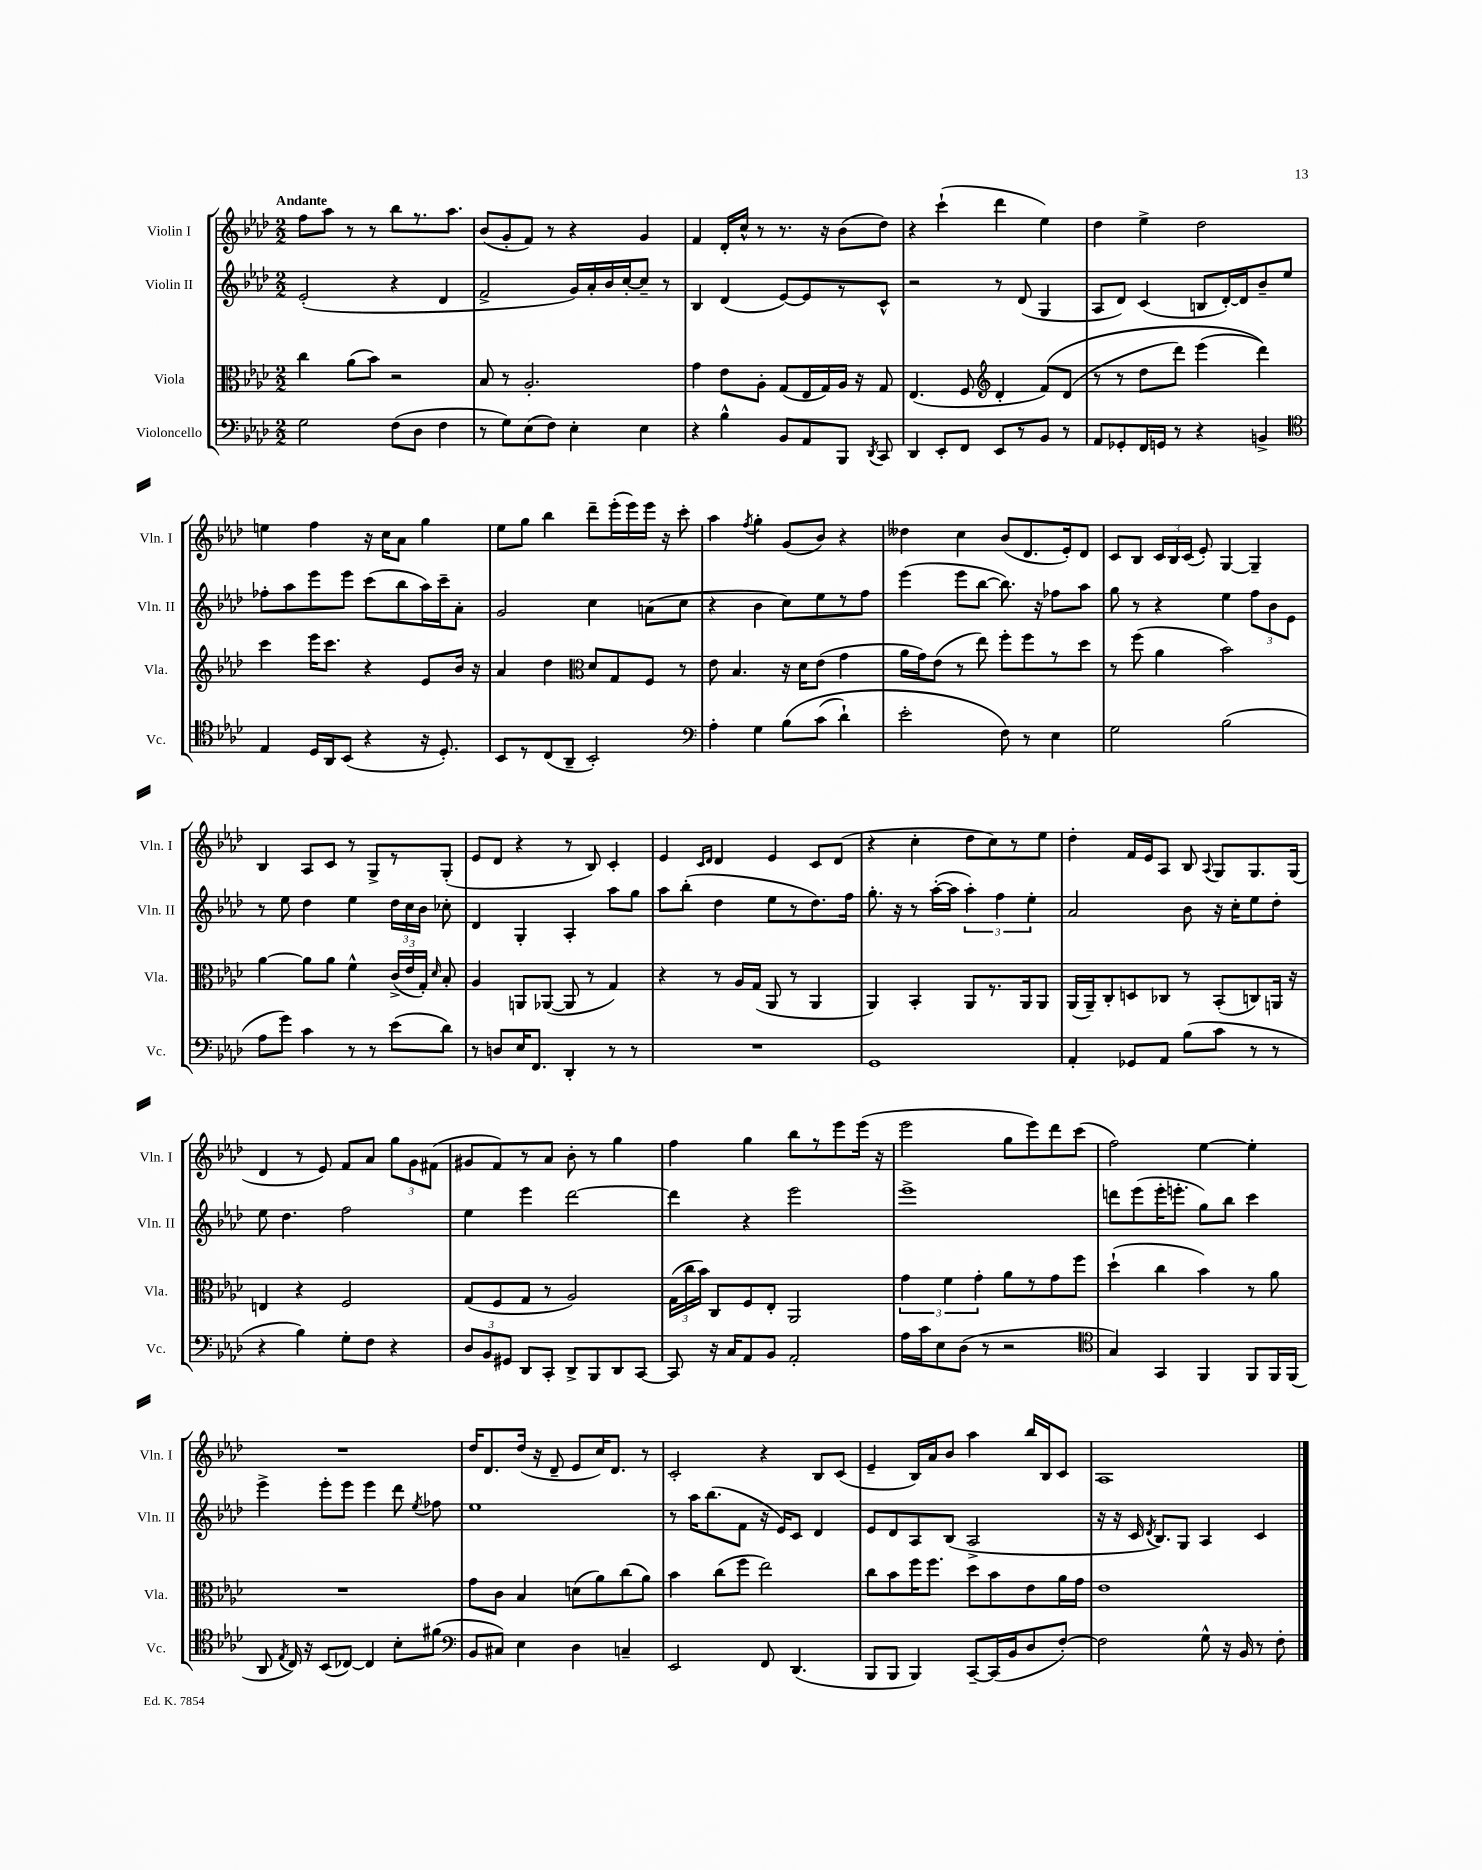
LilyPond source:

<<
\new StaffGroup <<
\new Staff = "s0" \with { instrumentName = "Violin I" shortInstrumentName = "Vln. I" } {
    \clef treble \key aes \major \numericTimeSignature \time 2/2 \tempo "Andante"
    \autoBeamOff f''8[ aes''8] r8 r8 bes''8[ r8. aes''8.] |
    bes'8[( g'8-. f'8]) r8 r4 g'4 |
    f'4 des'16[-. c''16]-^ r8 r8. r16 bes'8[( des''8]) |
    r4 c'''4-!( des'''4 ees''4) |
    des''4 ees''4-> des''2 |
    e''4 f''4 r16 c''16[ aes'8] g''4 |
    ees''8[ g''8] bes''4 des'''8[-- ees'''16-.( ees'''16) ees'''16] r16 c'''8-. |
    aes''4 \acciaccatura { f''8 } g''4-. g'8[( bes'8]) r4 |
    deses''4 c''4 bes'8[( des'8. ees'16-.) des'8] |
    c'8[ bes8] \tuplet 3/2 { c'16[ bes16 c'16]( } ees'8-.) g4~ g4-- |
    bes4 aes8[ c'8] r8 g8[-> r8 g8]-.( |
    ees'8[ des'8] r4 r8 bes8) c'4-. |
    ees'4 \grace { c'16[ des'16] } des'4 ees'4 c'8[ des'8]( |
    r4 c''4-. des''8[ c''8) r8 ees''8] |
    des''4-. f'16[ ees'16 aes8] bes8 \appoggiatura { aes8 } g8[ g8. g16]( |
    des'4 r8 ees'8) f'8[ aes'8] \tuplet 3/2 { g''8[ g'8 fis'8]( } |
    gis'8[ f'8) r8 aes'8] bes'8-. r8 g''4 |
    f''4 g''4 bes''8[ r8 ees'''8 ees'''16]( r16 |
    ees'''2 g''8[ ees'''8) des'''8 c'''8]( |
    f''2) ees''4~ ees''4-. |
    R1 |
    des''16[ des'8. des''16]( r16 des'8-- ees'8[ c''16) des'8.] r8 |
    c'2-. r4 bes8[ c'8]( |
    ees'4-- bes16[) aes'16 bes'8] aes''4 bes''16[ bes16 c'8] |
    aes1 \bar "|." |
}
\new Staff = "s1" \with { instrumentName = "Violin II" shortInstrumentName = "Vln. II" } {
    \clef treble \key aes \major \numericTimeSignature \time 2/2
    \autoBeamOff ees'2-.( r4 des'4 |
    f'2-> g'16[) aes'16-. bes'16 c''16~-. c''8]-- r8 |
    bes4 des'4( ees'8[~) ees'8 r8 c'8]-^ |
    r2 r8 des'8( g4 |
    aes8[ des'8]) c'4( b8[ des'16~-.) des'16 bes'8-- ees''8] |
    fes''8[-. aes''8 ees'''8 ees'''8] c'''8[( bes''8 aes''16) c'''16-- aes'8]-. |
    g'2 c''4 a'8[( c''8] |
    r4 bes'4 c''8[) ees''8 r8 f''8] |
    ees'''4( ees'''8[ bes''8]~ bes''8.) r16 fes''8[ aes''8] |
    g''8 r8 r4 ees''4 \tuplet 3/2 { f''8[ bes'8 ees'8] } |
    r8 ees''8 des''4 ees''4 \tuplet 3/2 { des''16[ c''16 bes'16] } ces''8-. |
    des'4 g4-. aes4-. aes''8[ g''8] |
    aes''8[ bes''8]-.( des''4 ees''8[ r8 des''8.) f''16] |
    g''8.-. r16 r8 aes''16[~-.( aes''16] \tuplet 3/2 { aes''4-.) f''4 ees''4-. } |
    aes'2 bes'8 r16 c''16[-. ees''8 des''8]-. |
    ees''8 des''4. f''2 |
    ees''4 ees'''4 des'''2~ |
    des'''4 r4 ees'''2 |
    ees'''1-> |
    d'''8[ ees'''8( ees'''16-. e'''8.]-. g''8[) bes''8] c'''4 |
    ees'''4-> ees'''8[-. ees'''8] ees'''4 des'''8 \acciaccatura { ees''8 } fes''8 |
    ees''1 |
    r8 aes''16[ bes''8.( f'8] r16 ees'16[) c'8] des'4 |
    ees'8[ des'8 aes8 bes8]( aes2-> |
    r16 r16 c'16 \acciaccatura { des'8 } bes8.[) g8] aes4 c'4 \bar "|." |
}
\new Staff = "s2" \with { instrumentName = "Viola" shortInstrumentName = "Vla." } {
    \clef alto \key aes \major \numericTimeSignature \time 2/2
    \autoBeamOff c''4 aes'8[( bes'8]) r2 |
    bes8 r8 aes2.-. |
    g'4 ees'8[ aes8]-. g8[( ees16 g16) aes16] r16 g8 |
    ees4.( f8 \clef treble des'4-. f'8[)\( des'8]( |
    r8 r8 des''8[ des'''8]) ees'''4( des'''4)\) |
    c'''4 ees'''16[ c'''8.] r4 ees'8[ bes'16] r16 |
    aes'4 des''4 \clef alto des'8[ g8 f8] r8 |
    ees'8 bes4. r16 des'16[ ees'8]( g'4 |
    aes'16[ g'16) ees'8]( r8 ees''8) f''8[-. f''8 r8 des''8] |
    r8 f''8( aes'4 bes'2) |
    aes'4~ aes'8[ aes'8] f'4-^ \tuplet 3/2 { c'16[->( ees'16 g16]-.) } \grace { des'16 } bes8-. |
    aes4 a,8[ aes,8]~( aes,8 r8 g4) |
    r4 r8 aes16[ g16]( aes,8 r8 aes,4 |
    aes,4) bes,4-. aes,8[ r8. aes,16 aes,8] |
    aes,16[( aes,16--) c8-. d8 ces8] r8 bes,8[-.( c8) a,16] r16 |
    e4 r4 f2 |
    g8[( f8 g8] r8 aes2) |
    \tuplet 3/2 { g16[( c''16 bes'16]) } c8[ f8 ees8]-. aes,2 |
    \tuplet 3/2 { g'4 f'4 g'4-. } aes'8[ r8 g'8 f''8] |
    des''4-!( c''4 bes'4) r8 aes'8 |
    R1 |
    g'8[ c'8] bes4 d'8[( aes'8) c''8( aes'8]) |
    bes'4 c''8[( f''8] ees''2) |
    c''8[ bes'8 f''16 f''8.] des''8[ bes'8 ees'8 aes'16 g'16] |
    ees'1 \bar "|." |
}
\new Staff = "s3" \with { instrumentName = "Violoncello" shortInstrumentName = "Vc." } {
    \clef bass \key aes \major \numericTimeSignature \time 2/2
    \autoBeamOff g2 f8[( des8] f4 |
    r8 g8[) ees8( f8]) ees4-. ees4 |
    r4 bes4-^ bes,8[ aes,8 bes,,8] \acciaccatura { des,8 } c,8 |
    des,4 ees,8[-. f,8] ees,8[ r8 bes,8] r8 |
    aes,8[ ges,8-. f,16 g,16] r8 r4 b,4-> |
    \clef tenor ees4 des16[ aes,16 bes,8]( r4 r16 des8.-.) |
    bes,8[ r8 c8( aes,8]-- bes,2-.) |
    \clef bass aes4-. g4 bes8[\( c'8]( des'4-!) |
    ees'2-. f8\) r8 ees4 |
    g2 bes2( |
    aes8[ g'8]) c'4 r8 r8 ees'8[( des'8]) |
    r8 d8[ ees16 f,8.] des,4-. r8 r8 |
    R1 |
    g,1 |
    aes,4-. ges,8[ aes,8] bes8[( c'8] r8 r8 |
    r4 bes4) g8[-. f8] r4 |
    \tuplet 3/2 { des8[ bes,8 gis,8] } des,8[ c,8]-. des,8[-> bes,,8 des,8 c,8]~ |
    c,8 r16 c16[ aes,8 bes,8] aes,2-. |
    aes16[ c'16 ees8 des8]( r8 r2 |
    \clef tenor g4) g,4 f,4 f,8[ f,16 f,16]( |
    aes,8 \acciaccatura { ees8 } c16) r16 bes,8[( ces8]~) ces4 bes8[-. fis'8]( |
    \clef bass bes,8[ cis8]) ees4 des4 c4-- |
    ees,2 f,8 des,4.( |
    bes,,8[ bes,,8] bes,,4) c,8[~-- c,16( bes,16 des8 f8]~-.) |
    f2 g8-^ r16 bes,16 r8 f8-. \bar "|." |
}
>>
>>
\layout { \context { \Score \remove "Bar_number_engraver" } }
